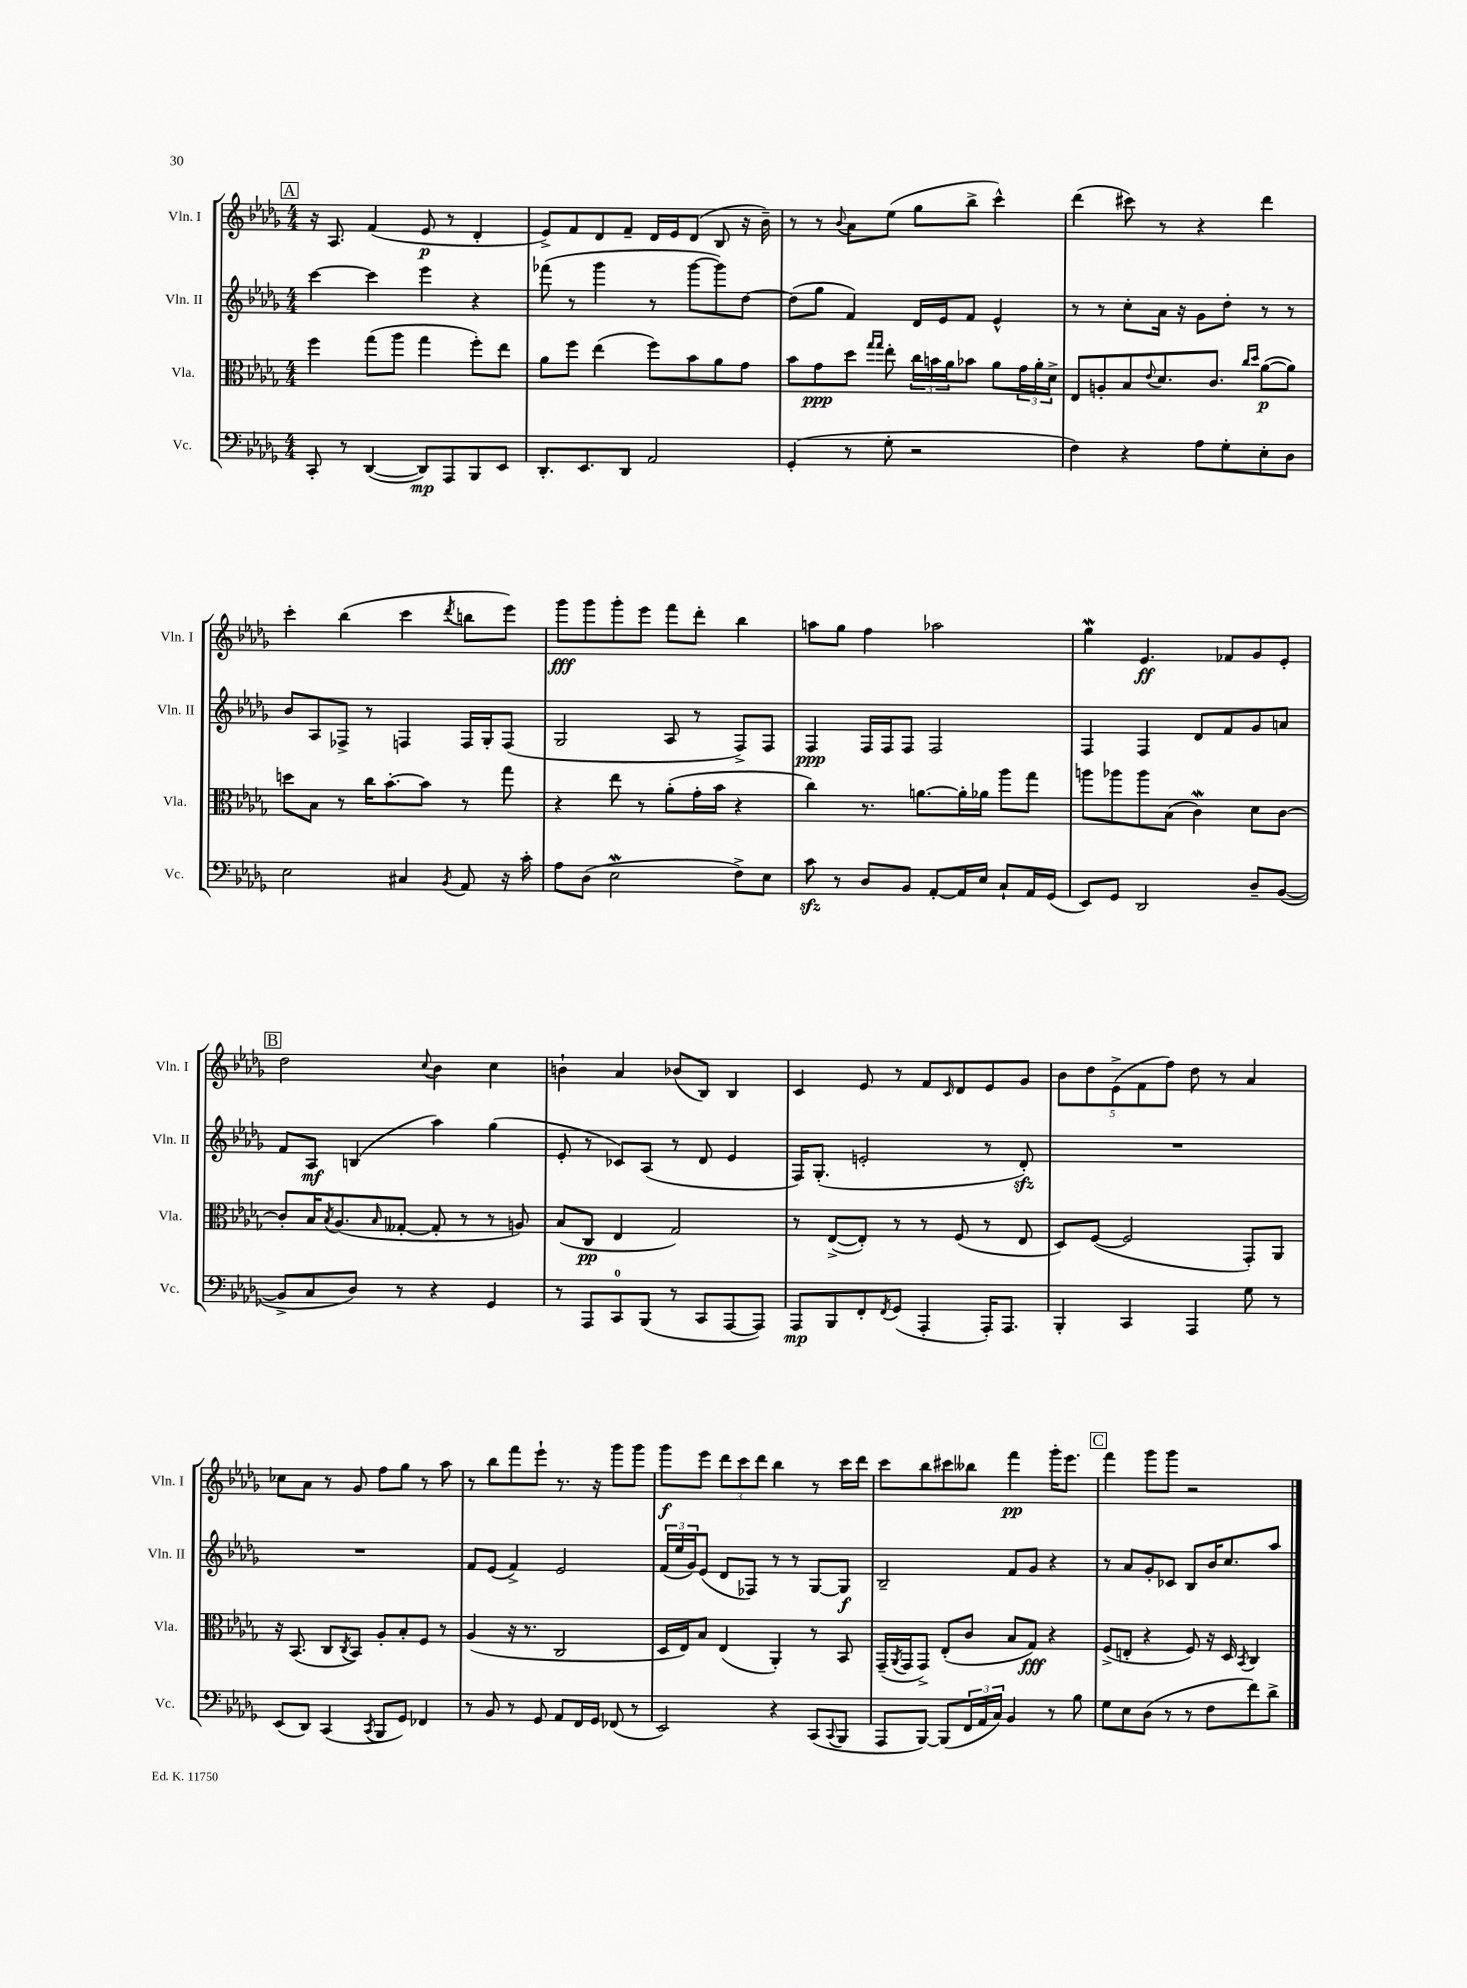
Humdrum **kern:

**kern	**kern	**kern	**kern
*staff4	*staff3	*staff2	*staff1
*clefF4	*clefC3	*clefG2	*clefG2
*k[b-e-a-d-g-]	*k[b-e-a-d-g-]	*k[b-e-a-d-g-]	*k[b-e-a-d-g-]
*M4/4	*M4/4	*M4/4	*M4/4
8CC'	4ff	[4ccc	16r
.	.	.	8.A-
8r	.	.	.
([4DD-	(8gg-	4ccc]	(4f
.	8aa-	.	.
8DD-])	4gg-	4eee-	8e-
8AAA-	.	.	8r
8BBB-	8ff')	4r	4d-'
8EE-	8ee-	.	.
=	=	=	=
8.DD-'	8a-	(8fff-	8e-^)
.	8ff	8r	8f
8.EE-	.	.	.
.	(4ee-	4ggg-	8d-
8DD-	.	.	8f~
2AA-	8ff)	8r	16d-
.	.	.	16e-
.	8b-	[8ggg-	(8d-
.	8a-	8ggg-])	8B-
.	8g-	[8dd-	16r
.	.	.	16b-~)
=	=	=	=
(4GG-'	8b-	(8dd-]	8r
.	8g-	8gg-	8r
.	.	.	8qqb-
8r	8dd-	4f)	8a-
.	16qqgg-	.	.
.	16qqgg-	.	.
8G-'	8ee-'	.	(8ee-
2r	24cc	16d-	8gg-
.	24b	.	.
.	.	16e-	.
.	24a-	.	.
.	8b-	8f	8bb-^
.	8a-	4e-^^	4ccc^^)
.	24g-	.	.
.	24a-'	.	.
.	24d-^	.	.
=	=	=	=
4F)	8E-	8r	(4ddd-
.	8A'	8r	.
4r	8B-	8cc'	8ccc#)
.	8qqe-	.	.
.	8.d-	16a-	8r
.	.	16r	.
8A-	.	8g-	4r
.	8.c	.	.
8G-'	.	8dd-'	.
.	16qqcc	.	.
.	16qqdd-	.	.
8E-'	([8a-	8r	4ddd-
8D-	8a-])	8r	.
=	=	=	=
2E-	8dd	8b-	4ccc'
.	8B-	8A-	.
.	8r	8F-^	(4bb-
.	16cc	8r	.
.	[8.b-'	.	.
4C#	.	4F	4ccc
.	8b-]	.	.
8qBB-	.	.	8qddd-
8AA-	8r	16F	8bb
.	.	16G-'	.
16r	8gg-	(8F	8eee-)
16c'	.	.	.
=	=	=	=
8A-	4r	2G-	8ggg-
(8D-	.	.	8ggg-
2E-	8ee-	.	8ggg-'
.	8r	.	8eee-
.	(8a-'	8A-	8fff
.	16g-'	8r	8ddd-'
.	16b-	.	.
8F^)	4r	8F^)	4bb-
8E-	.	8F	.
=	=	=	=
8c	4cc)	4F	8aa
8r	.	.	8gg-
8D-	8.r	16F	4ff
.	.	16F	.
8BB-	.	8F	.
.	[8.a	.	.
[8AA-'	.	2F	2aa-
16AA-]	16a']	.	.
16E-	16a-	.	.
8C`	8aa-	.	.
16AA-	8gg-	.	.
(16GG-	.	.	.
=	=	=	=
8EE-)	8aa	4F	4gg-
8GG-	8aa-	.	.
2DD-	8aa-	4F	4.e-
.	(8B-	.	.
.	4c)	8d-	.
.	.	8f	8f-
8D-~	8d-	8g-	8g-
([8BB-	[8c	8a	8e-'
=	=	=	=
8BB-^]	8c']	8f	2dd-
8C	16B-	8A-	.
.	8qB-	.	.
.	(8.A-	.	.
8D-)	.	(4B	.
.	16qqB-	.	.
8r	[8G--'	.	.
.	.	.	8qqcc
4r	8G--']	4aa-)	4b-
.	8r	.	.
4GG-	8r	(4gg-	4cc
.	8A)	.	.
=	=	=	=
8r	(8B-	8e-'	4b`
8AAA-	8C	8r	.
8CC	4E-	8c-)	4a-
(8BBB-	.	(8A-	.
8r	2G-)	8r	(8b-
8CC	.	8d-	8B-)
[8AAA-	.	4e-	4B-
8AAA-])	.	.	.
=	=	=	=
8AAA-	8r	16F)	4c
.	.	(8.G-'	.
8BBB-	([8E-^	.	.
8FF'	8E-'])	2e'	8e-
8qFF	.	.	.
(8GG-	8r	.	8r
4AAA-'	8r	.	8f
.	.	.	16qqc
.	(8F	.	8d-
16AAA-')	8r	8r	8e-
8.AAA-	.	.	.
.	8E-	8d-')	8g-
=	=	=	=
4BBB-'	8D-)	1r	10b-
.	.	.	10dd-
.	([8F	.	.
.	.	.	(10e-^
4CC	2F]	.	.
.	.	.	10f
.	.	.	10ff)
4AAA-	.	.	8dd-
.	.	.	8r
8G-	8GG-')	.	4a-
8r	8AA-	.	.
=	=	=	=
(8EE-	16r	1r	8cc-
.	(8.BB-	.	.
8DD-)	.	.	8a-
(4CC	8C	.	8r
.	8qC	.	.
.	8BB-)	.	8g-
8qCC	.	.	.
8BBB-	8A-'	.	8ff
8GG-)	8B-'	.	8gg-
4FF-	8F	.	8r
.	8r	.	8aa-
=	=	=	=
8r	(4A-	8f	8r
8BB-	.	(8e-	8bb-
8r	16r	4f^)	8fff
.	8.r	.	.
8GG-	.	.	8eee-`
8AA-	2C	2e-	8.r
16FF	.	.	.
16GG-	.	.	16r
(8FF-	.	.	8ggg-
8r	.	.	8ggg-
=	=	=	=
2EE-)	16D-	(24f	8ggg-
.	.	24ee-	.
.	16E-)	.	.
.	.	24g-)	.
.	8B-	(8e-	8eee-
.	(4E-	8d-	12ddd-
.	.	.	12ccc
.	.	8F-)	.
.	.	.	12ddd-
4r	4AA-')	8r	4bb-
.	.	8r	.
(8CC	8r	[8G-	8r
8qqCC	.	.	.
8BBB-	8BB-	8G-]	16ccc
.	.	.	16ddd-
=	=	=	=
8AAA-	(16GG-~	2B-~	8ccc
.	8qAA-	.	.
.	16GG-	.	.
[8BBB-)	8GG-^)	.	8bb-
(8BBB-]	(8E-'	.	8ccc#
24FF	8c	.	8bb--
24AA-	.	.	.
24C)	.	.	.
4BB-	8B-	8f	4fff
.	8G-)	8g-	.
8r	4r	4r	16ggg-'
.	.	.	8.eee-
8B-	.	.	.
=	=	=	=
8G-	(8F^	8r	4fff
8E-	8E'	8a-	.
(8D-	4r	8g-'	8ggg-
8r	.	8c-	8ggg-
8r	8F)	8B-	2r
8F	16r	16b-	.
.	16D-	8.cc	.
.	8qBB-	.	.
8f)	4C	.	.
8d-^	.	8aa-	.
==	==	==	==
*-	*-	*-	*-
